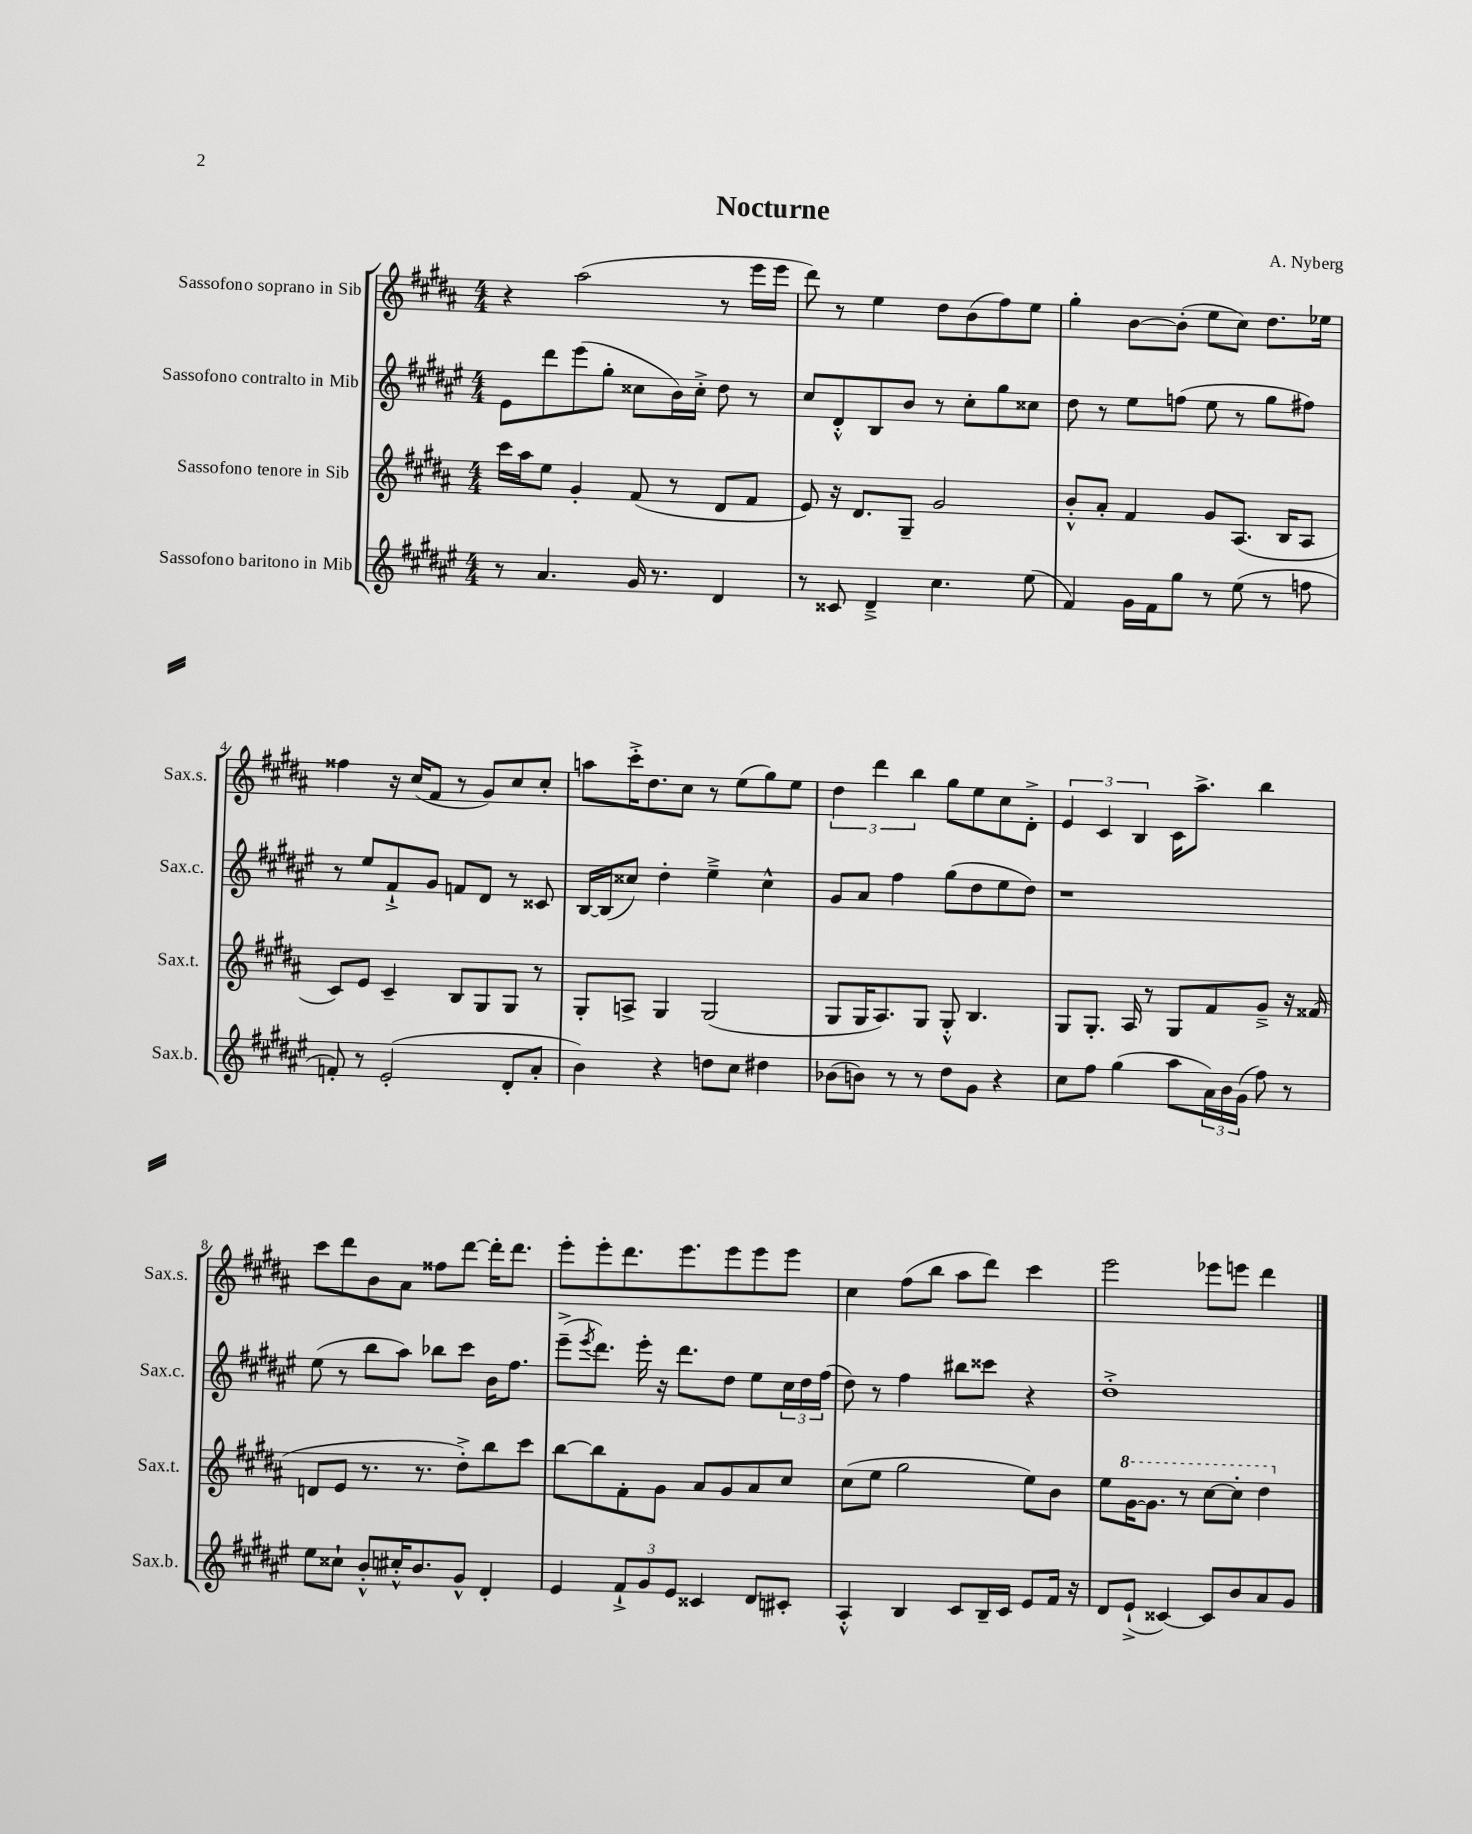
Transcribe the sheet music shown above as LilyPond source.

\header { title = "Nocturne" composer = "A. Nyberg" }
<<
\new StaffGroup <<
\new Staff = "s0" \with { instrumentName = "Sassofono soprano in Sib" shortInstrumentName = "Sax.s." } {
    \clef treble \key b \major \numericTimeSignature \time 4/4
    r4 ais''2( r8 e'''16 e'''16 |
    dis'''8) r8 e''4 dis''8 b'8( fis''8) e''8 |
    gis''4-. b'8~ b'8-.( e''8 cis''8) dis''8. ees''16 |
    fisis''4 r16 cis''16( fis'8 r8 gis'8) cis''8 cis''8-. |
    a''8 cis'''16-.-> dis''8. cis''8 r8 e''8( gis''8) e''8 |
    \tuplet 3/2 { dis''4 dis'''4 b''4 } gis''8 e''8 cis''8 dis'8-.-> |
    \tuplet 3/2 { e'4 cis'4 b4 } cis'16 ais''8.-> b''4 |
    cis'''8 dis'''8 b'8 ais'8 fisis''8 dis'''8~ dis'''16-. dis'''8. |
    e'''8-. e'''8-. dis'''8. e'''8. e'''8 e'''8 e'''8 |
    cis''4 fis''8( b''8 ais''8 dis'''8) cis'''4 |
    e'''2 ees'''8 e'''8 dis'''4 \bar "|." |
}
\new Staff = "s1" \with { instrumentName = "Sassofono contralto in Mib" shortInstrumentName = "Sax.c." } {
    \clef treble \key fis \major \numericTimeSignature \time 4/4
    eis'8 dis'''8 eis'''8( gis''8-. cisis''8 b'16) cisis''16-.-> dis''8 r8 |
    cis''8 dis'8-.-^ b8 b'8 r8 cis''8-. gis''8 cisis''8 |
    dis''8 r8 eis''8 f''8( eis''8 r8 gis''8 fis''8) |
    r8 eis''8 fis'8-!-> gis'8 f'8 dis'8 r8 cisis'8 |
    b16~ b16( cisis''8) dis''4-. eis''4---> cisis''4-^ |
    gis'8 ais'8 fis''4 gis''8( dis''8 eis''8 dis''8) |
    r1 |
    eis''8( r8 b''8 ais''8) bes''8 cis'''8 b'16 fis''8. |
    eis'''8--->( \acciaccatura { eis'''8 } dis'''8.) eis'''16-. r16 dis'''8. dis''8 eis''8 \tuplet 3/2 { cis''16 dis''16 fis''16( } |
    dis''8) r8 fis''4 bis''8 cisis'''8 r4 |
    dis''1-.-> \bar "|." |
}
\new Staff = "s2" \with { instrumentName = "Sassofono tenore in Sib" shortInstrumentName = "Sax.t." } {
    \clef treble \key b \major \numericTimeSignature \time 4/4
    cis'''16 ais''16 e''8 gis'4-. fis'8( r8 dis'8 fis'8 |
    e'8) r16 dis'8. gis8-- gis'2 |
    b'8-.-^ ais'8-. fis'4 gis'8 ais8.( b16 ais8 |
    cis'8) e'8 cis'4-- b8 gis8 gis8 r8 |
    gis8-. a8-> gis4 gis2( |
    gis8 gis16 ais8.) gis8 gis8-.-^ b4. |
    gis8 gis8.-. ais16 r8 gis8 fis'8 gis'8---> r16 fisis'16( |
    d'8 e'8 r8. r8. dis''8-.->) b''8 cis'''8 |
    b''8~ b''8 fis'8-. gis'8 ais'8 gis'8 ais'8 cis''8 |
    cis''8( e''8 gis''2 e''8) b'8 |
    e''8 \ottava #1 gis''16~ gis''8. r8 cis'''8~ cis'''8-. dis'''4 \ottava #0 \bar "|." |
}
\new Staff = "s3" \with { instrumentName = "Sassofono baritono in Mib" shortInstrumentName = "Sax.b." } {
    \clef treble \key fis \major \numericTimeSignature \time 4/4
    r8 ais'4. gis'16 r8. dis'4 |
    r8 cisis'8 dis'4---> cis''4. eis''8( |
    fis'4) gis'16 fis'16 gis''8 r8 eis''8( r8 f''8 |
    f'8-.) r8 eis'2-.( dis'8-. ais'8-. |
    b'4) r4 d''8 cis''8 dis''4 |
    bes'8( b'8) r8 r8 dis''8 gis'8 r4 |
    cis''8 fis''8 gis''4( ais''8 \tuplet 3/2 { ais'16) b'16 gis'16( } fis''8) r8 |
    eis''8 cisis''8-! b'8-.-^ cis''16-.-^ b'8. gis'8-^ dis'4-. |
    eis'4 \tuplet 3/2 { fis'8-!-> gis'8 eis'8 } cisis'4 dis'8 cis'8-. |
    ais4-.-^ b4 cis'8 b16-- cis'16 eis'8 fis'16 r16 |
    dis'8 eis'8-!->( cisis'4~) cisis'8 b'8 ais'8 gis'8 \bar "|." |
}
>>
>>
